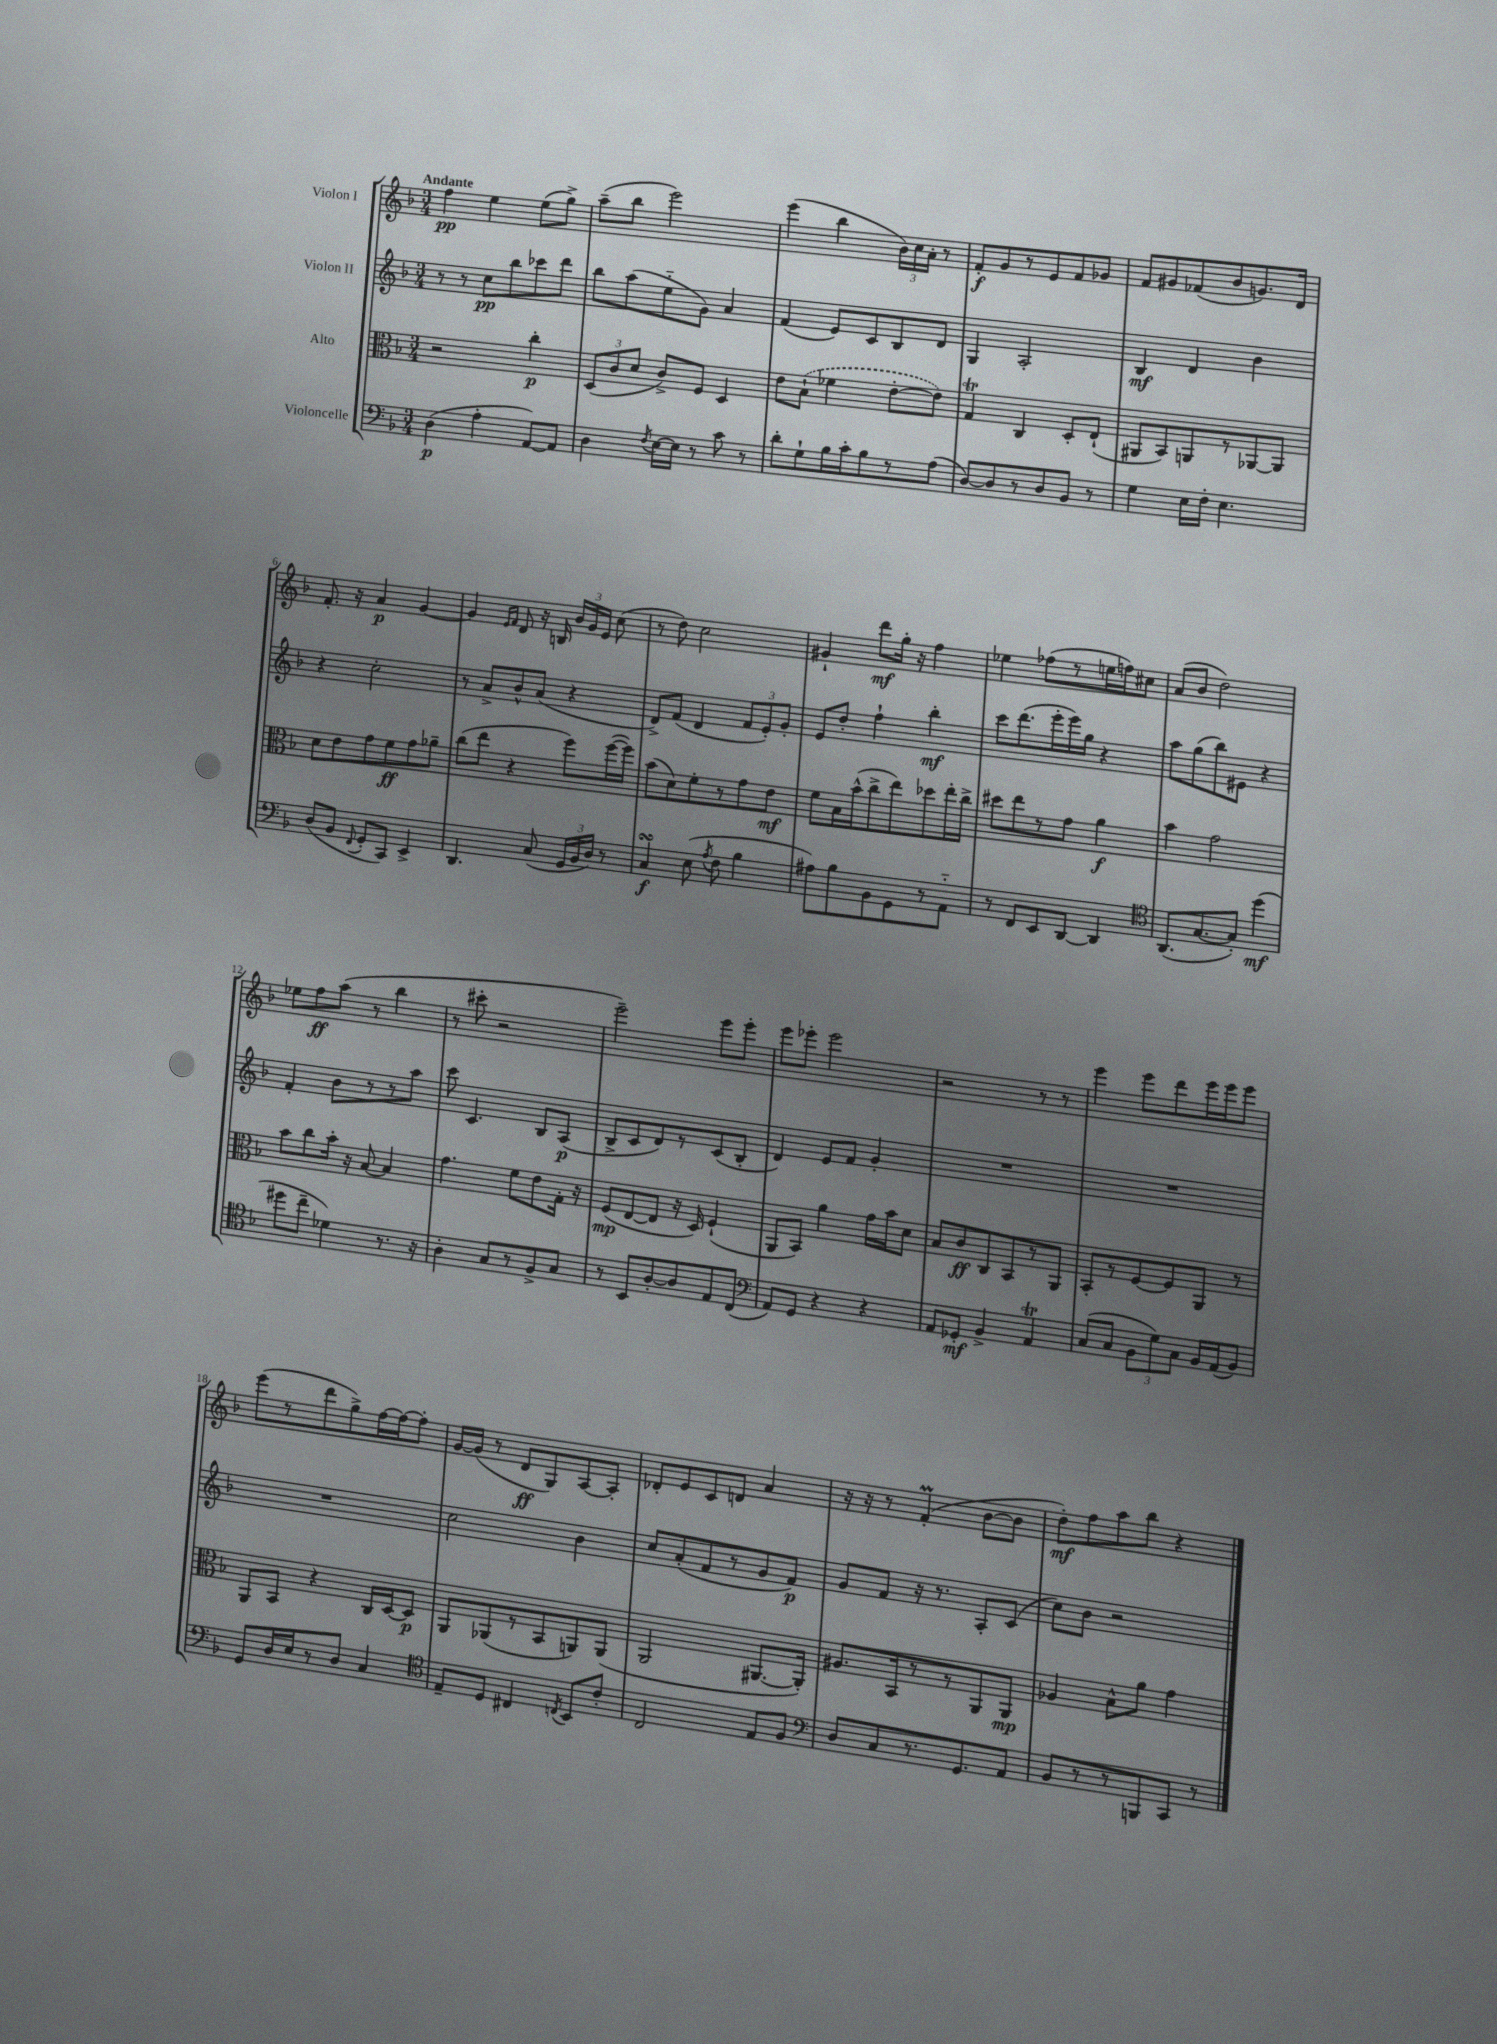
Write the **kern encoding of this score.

**kern	**kern	**kern	**kern
*staff4	*staff3	*staff2	*staff1
*clefF4	*clefC3	*clefG2	*clefG2
*k[b-]	*k[b-]	*k[b-]	*k[b-]
*M3/4	*M3/4	*M3/4	*M3/4
(4D	2r	8r	4ff
.	.	8r	.
4A'	.	8cc	4ee
.	.	8bb-	.
[8AA)	4cc'	8ccc-	(8ee
8AA]	.	8ddd	8gg^)
=	=	=	=
4D	(12D	8bb-	(8aa~
.	12c	.	.
.	.	(8aa	8bb-
.	12d	.	.
8qF	.	.	.
[16E	8c^)	8ee'~	2eee)
16E]	.	.	.
8r	8F	8g)	.
8c	4D	4a	.
8r	.	.	.
=	=	=	=
8d'	8e	(4f	(4eee
8G`	(8B-`	.	.
16B-	4f-	8e)	4bb-
16c'	.	.	.
8B-	.	8c	.
8r	[8e'	8B-	24b-)
.	.	.	24cc
.	.	.	24a'
(8A	8e])	8d	8r
=	=	=	=
[8D)	4G	4G	8f'
8D]	.	.	8g
8r	4C	2A'	8r
8D	.	.	8e
8BB-	8D'	.	8f
8r	(8E`	.	8g-
=	=	=	=
4G	8AA#	4B-	8f
.	8BB-)	.	8g#
16E	8AA	4d	(8f-
16F'	.	.	.
4.E	8r	.	8b-
.	[8AA-	4b-	8.g)
.	8AA-]	.	.
.	.	.	16d
=	=	=	=
(8D	8d	4r	8.f'
8BB-	8e	.	.
.	.	.	16r
8qqFF	.	.	.
8GG'	8g	2cc'	4a
8CC)	8f	.	.
4EE^	8g	.	[4g
.	8a-~	.	.
=	=	=	=
4.DD	(8cc	8r	4g]
.	8ee	8a^	.
.	.	.	16qqe
.	.	.	16qqf
.	4r	8b-^^	8d
(8C	.	(8a	16r
.	.	.	16B
24GG	8ff)	4r	24b-
24BB-	.	.	24g
24D)	.	.	24e
8r	([16ff	.	(8cc
.	16ff])	.	.
=	=	=	=
4C	(8b-	8d^)	8r
.	8d)	(8f	8dd)
(8E	8f'	4d	2cc
8qA	.	.	.
8F	8r	.	.
4B-	8g	12f	.
.	.	12e')	.
.	8e	.	.
.	.	12g'	.
=	=	=	=
8A#)	8f	8e	4g#`
8B-	16B-	8dd'	.
.	(16b-^^	.	.
8BB-	8cc^	4ff`	8ddd
8GG	8ee)	.	16gg'
.	.	.	16r
8r	8dd-	4bb-'	4ff
8AA'~	16ee'	.	.
.	16cc^	.	.
=	=	=	=
8r	8dd#	8ccc	4ee-
8FF	8ee	(8.ddd	.
8EE	8r	.	(8ff-
.	.	16eee'	.
[8DD	8g	16eee)	8r
.	.	16gg	.
4DD]	4a	4r	16ee
.	.	.	16ff)
.	.	.	8cc#
=	=	=	=
*clefC4	*	*	*
(8.AA	4b-	8aa	(8a
.	.	(8gg	8b-
[8.G	.	.	.
.	2g	8bb-)	2dd)
8G'])	.	8e#	.
(4dd	.	4r	.
=	=	=	=
8dd#	8b-	4f'	8ee-
8cc~	8cc	.	8ff
4d-)	16b-'	8b-	(8aa
.	16r	.	.
.	[8B-	8r	8r
8.r	4B-]	8r	4bb-
.	.	8aa	.
16r	.	.	.
=	=	=	=
4A'	4.g	8ccc	8r
.	.	4.c	8ccc#'
8G	.	.	2r
8r	8f	.	.
8F^	8e	8B-	.
8G	16G'	(8A	.
.	16r	.	.
=	=	=	=
8r	(8F	8B-^	2eee~)
8BB-	[8E	8c	.
[8A'	8E]	8d)	.
8A]	16r	8r	.
.	16D)	.	.
8E	(4F`	(8c	8eee
(8C	.	8B-'	8eee'
=	=	=	=
*clefF4	*	*	*
8AA)	8AA	4d)	8eee
8GG	8BB-)	.	8eee-'
4r	4a	8e	2eee-
.	.	8f	.
4r	16g	4g'	.
.	16b-	.	.
.	8d	.	.
=	=	=	=
8AA	8B-	2.r	2r
8GG-'	8c	.	.
4BB-^	8C	.	.
.	8BB-	.	.
4AA	8r	.	8r
.	8AA	.	8r
=	=	=	=
(8C	8BB-'	2.r	4eee
8C	8r	.	.
12BB-	[8F	.	8eee
12G)	.	.	.
.	8F]	.	8ddd
12C	.	.	.
16BB-	8AA	.	16eee
(16AA	.	.	16eee
8BB-)	8r	.	8eee
=	=	=	=
8GG	8AA	2.r	(8eee
16D	8BB-	.	8r
16E	.	.	.
8r	4r	.	8ddd
8D	.	.	8gg^)
4C	16C	.	[16ff
.	[16D	.	16ff_
.	8D]	.	8ff']
=	=	=	=
*clefC4	*	*	*
8E~	8AA	2cc	[16g
.	.	.	(16g]
8D	(8AA-	.	8r
4C#	8r	.	8d
.	8BB-	.	8G)
8qC	.	.	.
8BB-	8AA)	4b-	[8A
8c'	(8AA	.	8A']
=	=	=	=
2C	2AA	8cc	8d-'
.	.	(8a'	8e
.	.	8f	8c
.	.	8r	8d
8E	[8.AA#	8g	4a
8F	.	8f)	.
.	16AA#'])	.	.
=	=	=	=
*clefF4	*	*	*
8D	8.A#	8g	16r
.	.	.	16r
8C	.	8f	8r
.	16BB-	.	.
8.r	8r	16r	(4f'
.	.	8.r	.
.	8r	.	.
8.GG	.	.	.
.	8AA	8A'	[8b-
8AA	8AA	(8c	8b-]
=	=	=	=
8BB-	4A-	8cc)	8dd')
8r	.	8b-	8ff
8r	8B-^^	2r	8aa
8BBB	8a	.	8bb-
8CC	4g	.	4r
8r	.	.	.
==	==	==	==
*-	*-	*-	*-
